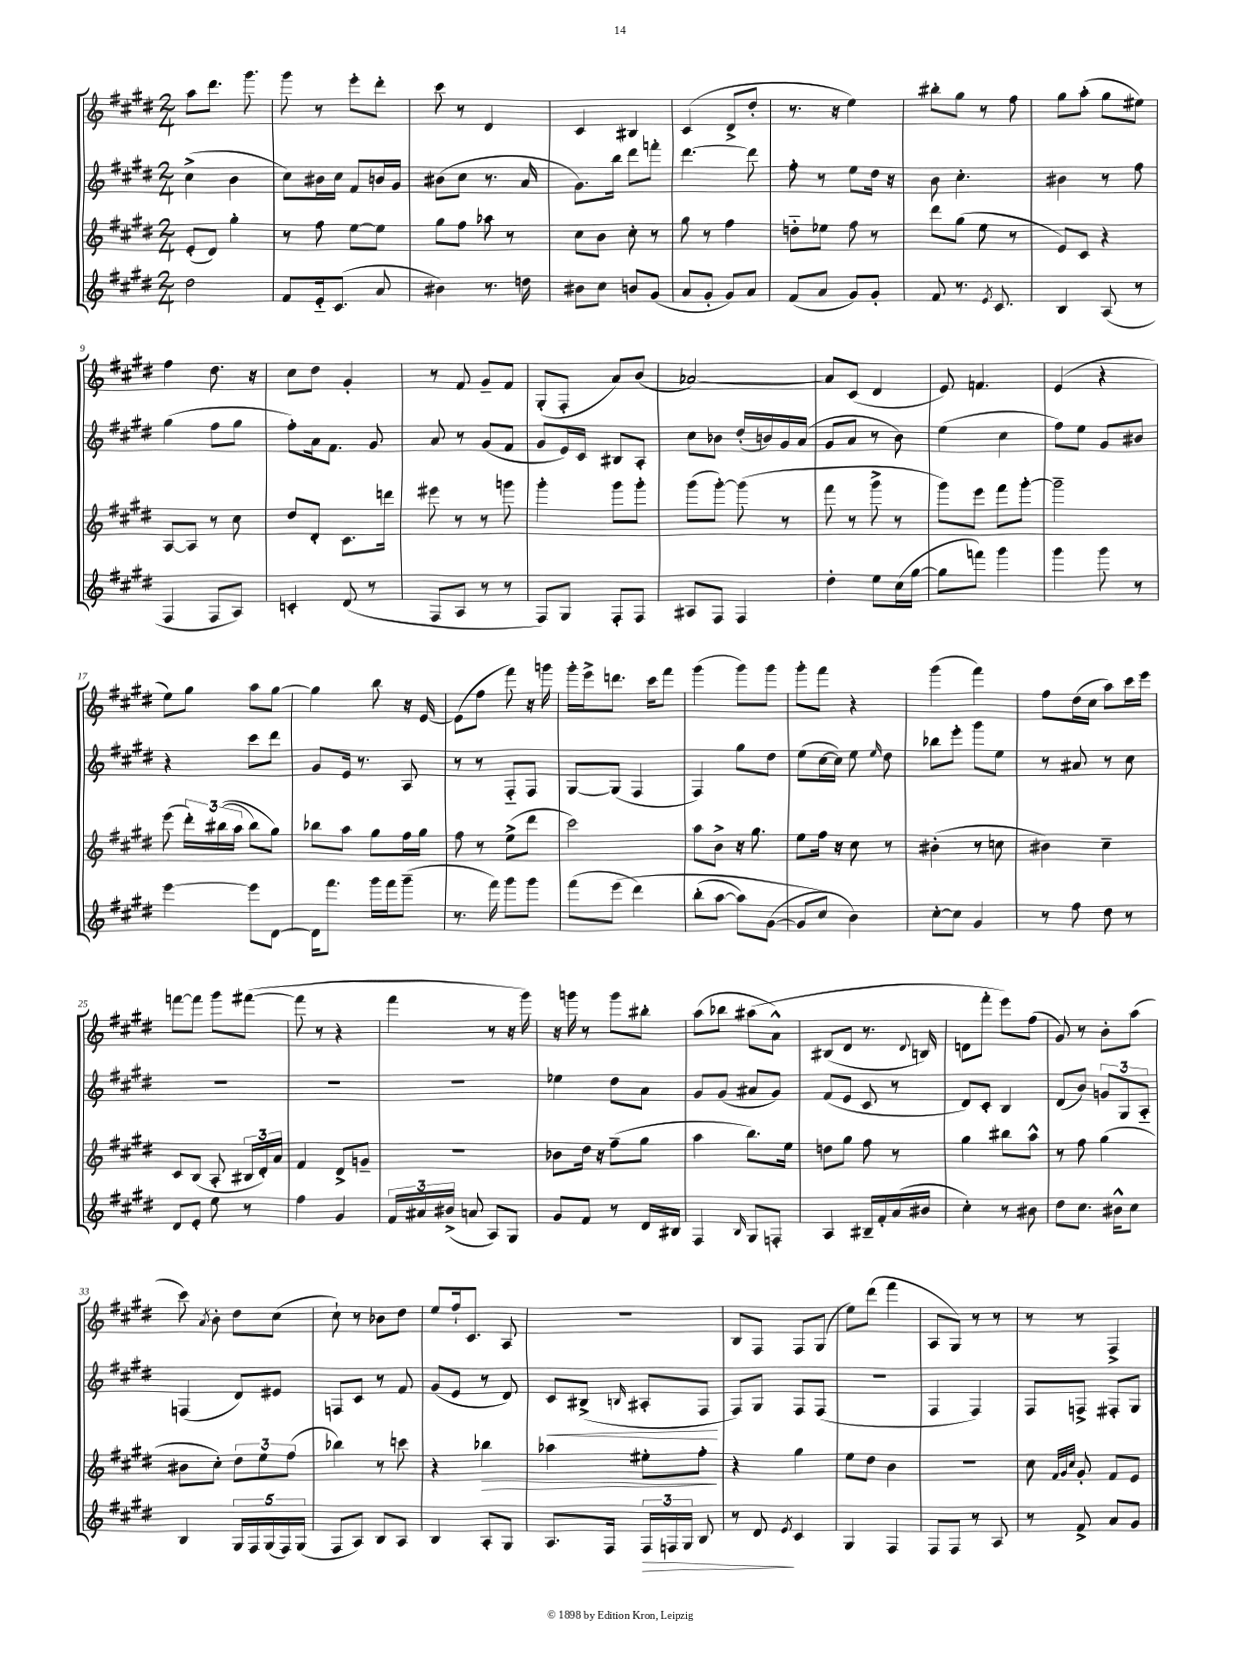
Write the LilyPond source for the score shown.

<<
\new StaffGroup <<
\new Staff = "s0" {
    \clef treble \key e \major \numericTimeSignature \time 2/4
    \autoBeamOff a''8[ dis'''8.] gis'''8. |
    gis'''8 r8 e'''8[-. dis'''8]-. |
    cis'''8 r8 dis'4 |
    cis'4 bis4 |
    cis'4( dis'8[-> dis''8]-. |
    r8. r16 e''4) |
    bis''8[-. gis''8] r8 fis''8 |
    gis''8[ a''8]-.( gis''8[ eis''8]) |
    fis''4 dis''8. r16 |
    cis''8[ dis''8] gis'4-. |
    r8 fis'8 gis'8[-- fis'8] |
    gis8[-.( fis8]-. a'8[) b'8]( |
    aes'2~) |
    aes'8[ cis'8]( dis'4 |
    e'8) f'4. |
    e'4( r4 |
    e''8[) gis''8] a''8[ gis''8]~ |
    gis''4 b''8 r16 e'16~ |
    e'8[( fis''8] fis'''8) r16 g'''16 |
    gis'''16[-. e'''16-> d'''8.] cis'''16[ fis'''8] |
    gis'''4( gis'''8[) gis'''8] |
    gis'''8[-. fis'''8] r4 |
    gis'''4( fis'''4) |
    fis''8[ dis''16( cis''16] a''8[) cis'''16 e'''16] |
    f'''8[~ f'''8] gis'''8[ fis'''8]~( |
    fis'''8 r8 r4 |
    fis'''4 r8 r16 gis'''16) |
    r16 g'''16 r8 g'''8[ bis''8]-. |
    a''8[( bes''8] ais''8[\( a'8]-^) |
    bis8[( dis'8] r8. \appoggiatura { dis'8 } b16) |
    d'8[ fis'''8]-. e'''8[\) fis''8]( |
    gis'8) r8 b'8[-. a''8]( |
    cis'''8) \acciaccatura { a'8 } b'8-. dis''8[ cis''8]( |
    cis''8-!) r8 bes'8[ dis''8] |
    e''8[ fis''16-! cis'8.] a8 |
    R2 |
    b8[ fis8] fis8[ gis8]( |
    e''8[) dis'''8]( fis'''4 |
    a8[ gis8]) r8 r8 |
    r8 r8 fis4-> \bar "|." |
}
\new Staff = "s1" {
    \clef treble \key e \major \numericTimeSignature \time 2/4
    \autoBeamOff cis''4->( b'4 |
    cis''8[) bis'16 cis''16] fis'8[ b'16 gis'16] |
    bis'8[( cis''8] r8. a'16 |
    gis'8.[) b''16] dis'''8[ f'''8]-. |
    dis'''4.~ dis'''8 |
    fis''8-. r8 e''8[ dis''16] r16 |
    b'8 cis''4.-. |
    bis'4 r8 fis''8 |
    gis''4( fis''8[ gis''8] |
    fis''8[-.) a'16 fis'8.] gis'8 |
    a'8 r8 gis'8[( fis'8] |
    gis'8[ e'16) cis'16] bis8[ a8]-. |
    cis''8[ bes'8] dis''16[-.( b'16) gis'16 a'16]( |
    gis'8[ a'8] r8 b'8) |
    e''4( cis''4 |
    fis''8[) e''8] gis'8[ bis'8] |
    r4 cis'''8[ dis'''8] |
    gis'8[ e'16] r8. a8 |
    r8 r8 fis8[-_ fis8] |
    gis8[~ gis8]( fis4 |
    fis4) gis''8[ dis''8] |
    e''8[( cis''16~ cis''16]) e''8 \grace { e''16 } dis''8 |
    bes''8[ e'''8]-. gis'''8[ e''8] |
    r8 ais'8 r8 cis''8 |
    R2 |
    R2 |
    R2 |
    ees''4 dis''8[ a'8] |
    gis'8[ gis'8]( ais'8[ gis'8]) |
    fis'8[( e'8] cis'8 r8 |
    dis'8[) cis'8]-. b4 |
    dis'8[( b'8]) \tuplet 3/2 { g'8[ gis8 a8]-_ } |
    f4( dis'8[) eis'8] |
    f8[ cis'8] r8 fis'8 |
    gis'8[( e'8] r8 dis'8) |
    cis'8[\< bis8]->( \grace { b16 } ais8[-. fis8]\! |
    fis8[) gis8] fis8[ fis8]( |
    R2 |
    fis4 fis4) |
    fis8[ f8]-> fis8[-. gis8] \bar "|." |
}
\new Staff = "s2" {
    \clef treble \key e \major \numericTimeSignature \time 2/4
    \autoBeamOff e'8[-.( dis'8]) gis''4-. |
    r8 fis''8 e''8[~ e''8] |
    gis''8[ fis''8] aes''8 r8 |
    cis''8[ b'8] cis''8-. r8 |
    gis''8 r8 fis''4 |
    d''8[-_ ees''8] fis''8 r8 |
    dis'''8[ gis''8]( e''8 r8 |
    e'8[) cis'8] r4 |
    a8[~ a8] r8 cis''8 |
    dis''8[ dis'8]-. cis'8.[ d'''16] |
    eis'''8 r8 r8 g'''8 |
    gis'''4-. gis'''8[ gis'''8]-. |
    gis'''8[( gis'''8]~-.) gis'''8( r8 |
    fis'''8 r8 gis'''8-> r8 |
    gis'''8[) e'''8] fis'''8[ gis'''8]~-. |
    gis'''2-- |
    e'''8( \tuplet 3/2 { dis'''16[-.) bis''16(\( a''16] } bis''8[) gis''8]\) |
    bes''8[ a''8] gis''8[ fis''16 gis''16] |
    fis''8 r8 e''8[->( dis'''8] |
    cis'''2) |
    a''8[ b'8]-> r16 gis''8. |
    e''8[ fis''16] r16 cis''8 r8 |
    bis'4-.( r8 c''8 |
    bis'4) cis''4-- |
    cis'8[ b8]( a8-. \tuplet 3/2 { bis16[ dis'16-.) a'16] } |
    fis'4 dis'8[-> g'8]-- |
    r2 |
    bes'8[ dis''16] r16 fis''8[--( gis''8] |
    a''4 b''8.[) e''16] |
    d''8[ gis''8] fis''8 r8 |
    gis''4 bis''8[ a''8]-^ |
    r8 fis''8 gis''4( |
    bis'8[ cis''8]-.) \tuplet 3/2 { dis''8[ e''8 fis''8]( } |
    bes''4) r8 c'''8 |
    r4 bes''4\> |
    aes''4 eis''8[-. fis''8]-.\! |
    r4 gis''4 |
    e''8[ dis''8] b'4 |
    r2 |
    cis''8 \grace { fis'32[ gis'32 cis''32] } gis'8-. fis'8[ e'8] \bar "|." |
}
\new Staff = "s3" {
    \clef treble \key e \major \numericTimeSignature \time 2/4
    \autoBeamOff dis''2 |
    fis'8[ e'16-_ cis'8.]( a'8 |
    bis'4) r8. d''16 |
    bis'8[ cis''8] b'8[ gis'8]( |
    a'8[ gis'8]-. gis'8[) a'8] |
    fis'8[( a'8] gis'8[) gis'8]-. |
    fis'8 r8. \acciaccatura { e'8 } cis'8. |
    b4 a8( r8 |
    fis4 fis8[ a8]) |
    c'4-. dis'8( r8 |
    fis8[ a8] r8 r8 |
    fis8[) gis8] fis8[-. fis8] |
    ais8[ fis8] fis4 |
    dis''4-. e''8[ cis''16( gis''16]~ |
    gis''8[ f'''8]) gis'''4 |
    gis'''4 gis'''8 r8 |
    e'''4~ e'''8[ dis'8]~ |
    dis'16[ fis'''8.] gis'''16[ fis'''16 gis'''8]--( |
    r8. fis'''16) gis'''8[ gis'''8] |
    fis'''8[( e'''8]\( dis'''4) |
    b''8[-.( a''8]~ a''8[) gis'8]~( |
    gis'8[ cis''8]\) b'4) |
    cis''8[~-. cis''8] gis'4 |
    r8 fis''8 dis''8 r8 |
    dis'8[ e'8]-. e''8 r8 |
    fis''4 gis'4 |
    \tuplet 3/2 { fis'16[ ais'16 bis'16]->( } a'8 a8[) gis8] |
    gis'8[ fis'8] r8 dis'16[ bis16] |
    fis4 \grace { b16 } gis8[ f8]-. |
    a4 bis16[-- fis'16-. a'16( bis'16] |
    cis''4-.) r8 bis'8 |
    dis''8[ cis''8.] bis'16[-^ cis''8] |
    b4 \tuplet 5/4 { gis16[ fis16 gis16( fis16) gis16]( } |
    fis8[ a8]) b8[ a8] |
    b4 a8[-. gis8] |
    a8.[ fis16] \tuplet 3/2 { fis16[\> f16 gis16] } b8 |
    r8 dis'8\! \acciaccatura { e'8 } cis'4 |
    gis4 fis4 |
    fis8[ fis8] r8 a8 |
    r8 fis'8-> a'8[ gis'8] \bar "|." |
}
>>
>>
